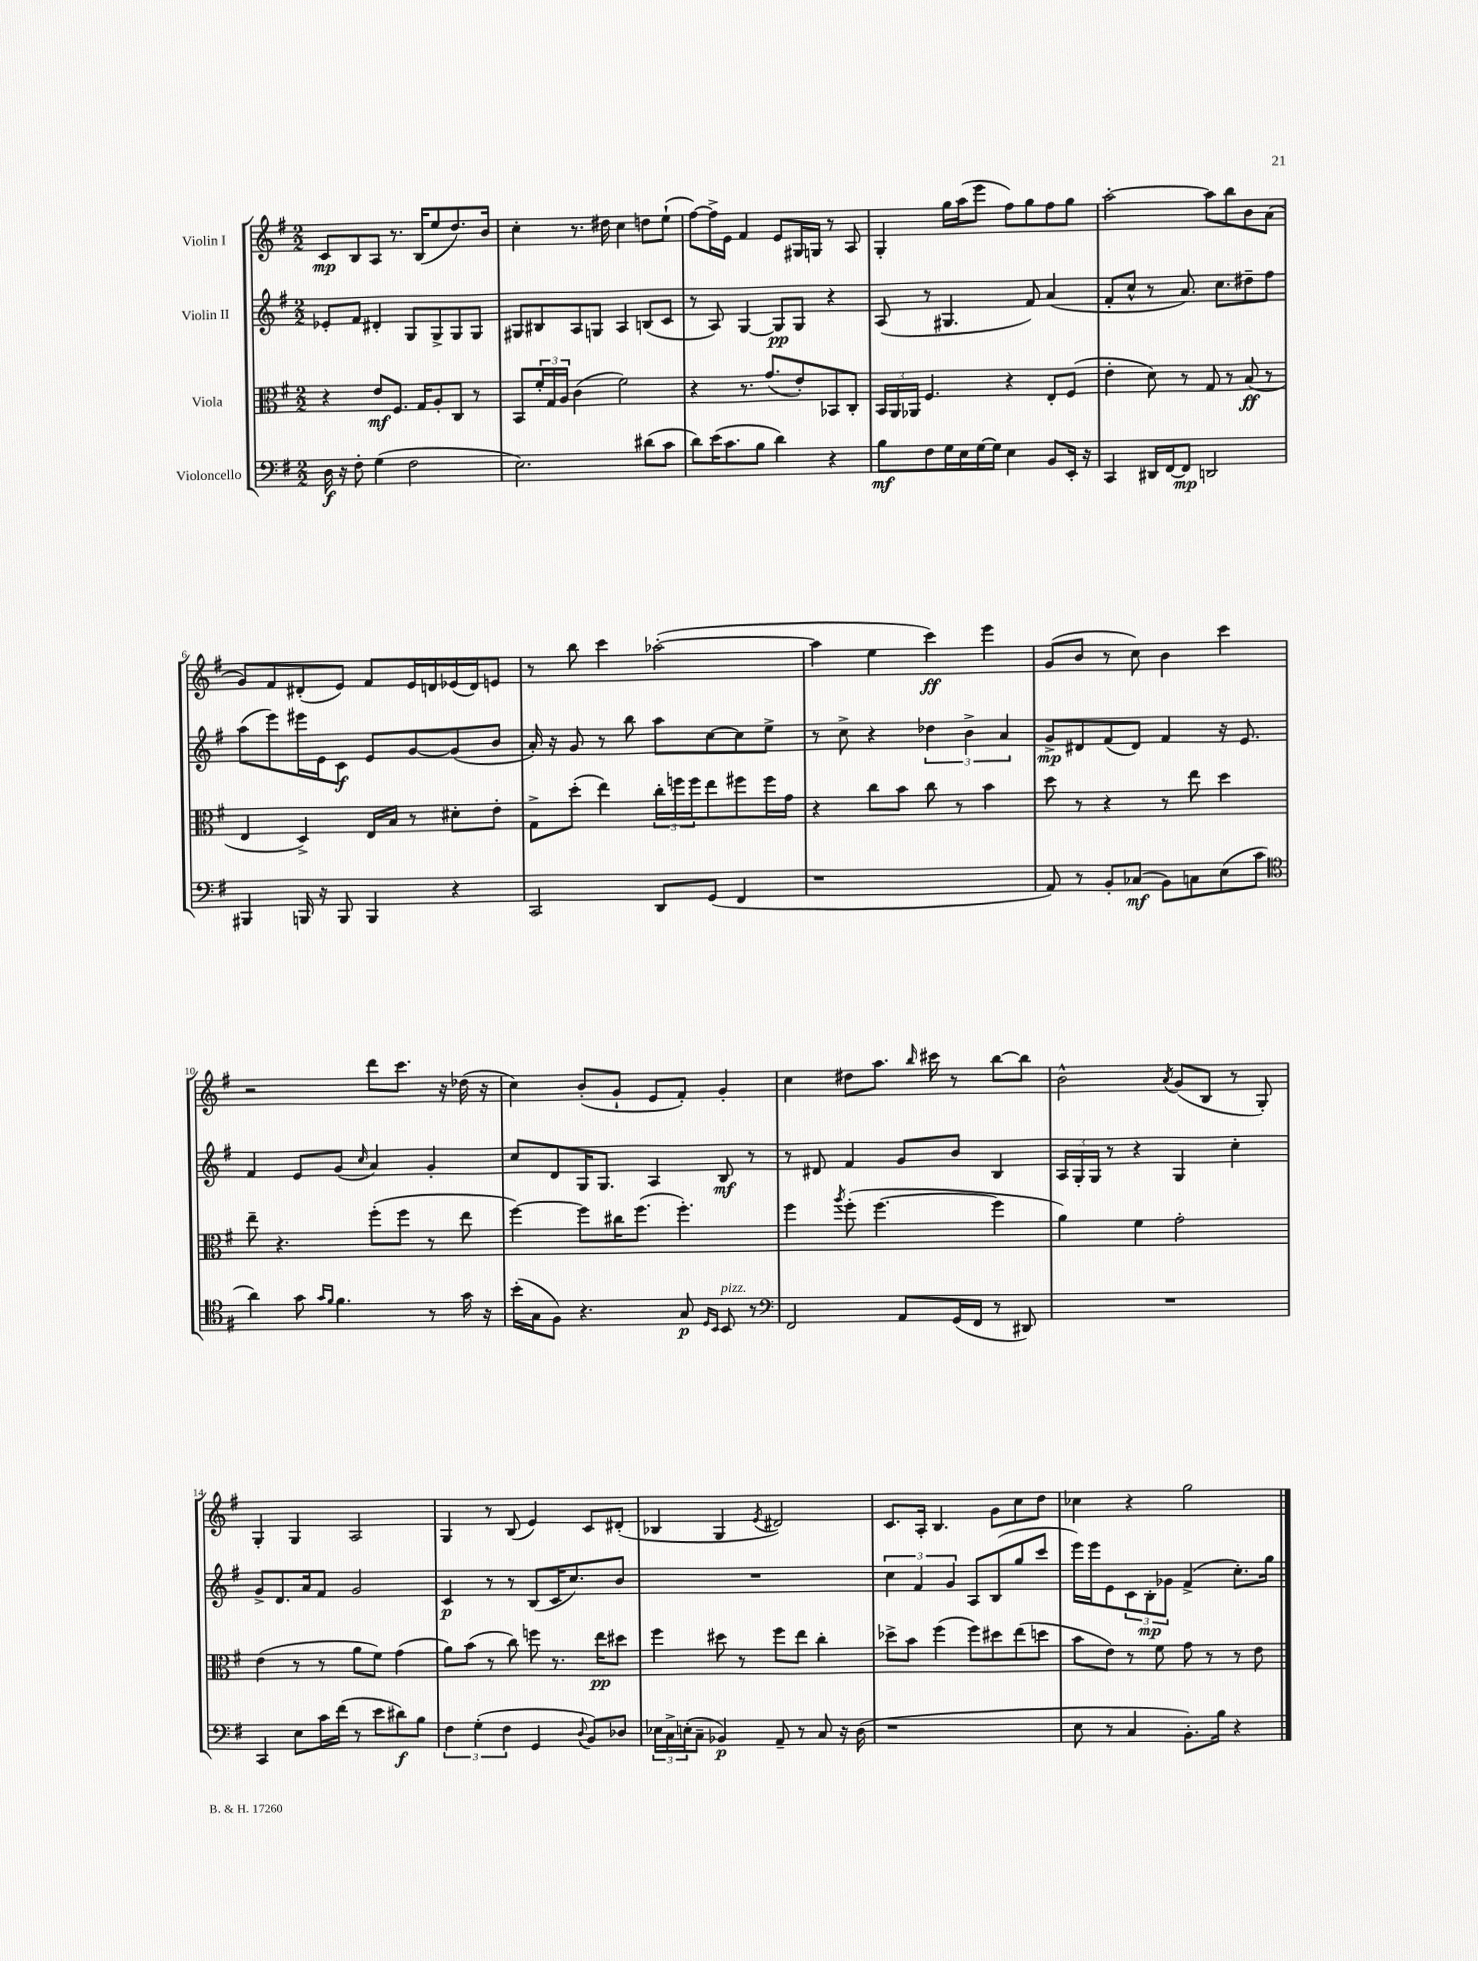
<<
\new StaffGroup <<
\new Staff = "s0" \with { instrumentName = "Violin I" } {
    \clef treble \key g \major \numericTimeSignature \time 2/2
    c'8\mp b8 a8 r8. b16( e''8 d''8.) b'16 |
    c''4-. r8. dis''16 c''4 d''8 e''8-!( |
    fis''8~) fis''16-> e'16 fis'4 e'8 gis16 g16 r8 a8 |
    g4-. g''16 a''16( e'''8 fis''8) g''8 fis''8 g''8 |
    a''2~-. a''8 b''8 b'8 a'8( |
    g'8) fis'8 dis'8-.( e'8) fis'8 e'16 d'16 ees'16( d'16) e'8 |
    r8 b''8 c'''4 aes''2~-.( |
    aes''4 e''4 c'''4\ff) e'''4 |
    g'8( b'8 r8 c''8) b'4 c'''4 |
    r2 d'''8 c'''8. r16 des''16( r16 |
    c''4) b'8-.( g'8-! e'8 fis'8-.) g'4-. |
    c''4 dis''8 a''8. \grace { b''16 } cis'''16 r8 b''8~ b''8 |
    b'2-^ \acciaccatura { a'8 } g'8( b8 r8 g8-.) |
    g4-. g4 a2 |
    g4 r8 b8( e'4) c'8 dis'8-.( |
    bes4 g4 \acciaccatura { e'8 } dis'2) |
    c'8. a16-. b4. g'8 c''8 d''8 |
    ces''4 r4 g''2 \bar "|." |
}
\new Staff = "s1" \with { instrumentName = "Violin II" } {
    \clef treble \key g \major \numericTimeSignature \time 2/2
    ees'8-. fis'8 dis'4-. g8 g8-> g8 g8 |
    gis8 bis8 a8 g8 a4 b8( c'8 |
    r8 a8) g4~ g8\pp g8 r4 |
    a8( r8 gis4. fis'8) a'4( |
    fis'8-. c''8-^ r8 a'8.) c''8. dis''8-- fis''8 |
    a''8( e'''8) eis'''16 e'16 c'8\f e'8 g'8~ g'8( b'8 |
    a'16-.) r16 g'8 r8 b''8 a''8 c''8~ c''8 e''8-> |
    r8 c''8-> r4 \tuplet 3/2 { des''4 b'4-> a'4 } |
    g'8->\mp dis'8 fis'8( dis'8) fis'4 r16 e'8. |
    fis'4 e'8 g'8( \grace { c''16 } a'4) g'4-. |
    c''8 d'8 g16 g8. a4 b8\mf r8 |
    r8 dis'8 fis'4 g'8 b'8 b4 |
    \tuplet 3/2 { a16 g16-. g16 } r8 r4 g4 c''4-. |
    g'8-> d'8. a'16 fis'8 g'2 |
    c'4\p r8 r8 b8( c'16 c''8.) b'8 |
    R1 |
    \tuplet 3/2 { c''4 fis'4 g'4 } a8 b8( g''8 c'''8 |
    e'''16) e'''16 e'8 \tuplet 3/2 { c'8 b8-.\mp ges'8 } fis'4->( c''8.-.) g''16 \bar "|." |
}
\new Staff = "s2" \with { instrumentName = "Viola" } {
    \clef alto \key g \major \numericTimeSignature \time 2/2
    r4 e'8\mf fis8. g16 a8-. c8 r8 |
    b,8 \tuplet 3/2 { fis'16-. g16 a16 } c'4( fis'2) |
    r4 r8. g'8.( e'8-.) bes,8 c8-. |
    \tuplet 3/2 { b,16 a,16 aes,16 } fis4. r4 e8-. fis8( |
    e'4-. d'8) r8 g8 r8 b8\ff( r8 |
    e4 d4->) e16 b16 r8 dis'8-. e'8-. |
    g8-> d''8-.( e''4) \tuplet 3/2 { c''16-. f''16 f''16 } e''8 fis''8 fis''16 g'16 |
    r4 c''8 b'8 c''8 r8 b'4 |
    d''8 r8 r4 r8 e''8 d''4 |
    e''8-- r4. fis''8-.( fis''8 r8 e''8 |
    fis''4~) fis''8 cis''16 fis''8.( fis''4.-.) |
    fis''4 \acciaccatura { a''8 } fis''8-.( fis''4.~ fis''4 |
    a'4) fis'4 g'2-. |
    e'4( r8 r8 a'8 fis'8) g'4( |
    a'8) b'8( r8 c''8) f''8 r8. e''16\pp dis''8 |
    fis''4 dis''8 r8 fis''8 e''8 c''4-. |
    des''8-> b'8 fis''4( fis''8) dis''8 e''8( d''8 |
    b'8 e'8) r8 fis'8 g'8 r8 r8 e'8 \bar "|." |
}
\new Staff = "s3" \with { instrumentName = "Violoncello" } {
    \clef bass \key g \major \numericTimeSignature \time 2/2
    d16\f r16 fis8-. g4( fis2 |
    e2.) dis'8( c'8 |
    d'8) e'16( c'8. b8 d'4) r4 |
    b8\mf fis8 g16 e16 g16~ g16 e4 b,8 e,16-. r16 |
    c,4 dis,16 fis,16~ fis,8\mp d,2 |
    bis,,4 b,,16 r16 b,,8 b,,4 r4 |
    c,2 d,8 g,8( fis,4 |
    r1 |
    a,8) r8 b,8-. ces8\mf( b,8) c8 e8( c'8 |
    \clef tenor a'4) g'8 \grace { g'16 fis'16 } fis'4. r8 g'16 r16 |
    b'16-.( g16 fis8) r4. g8\p \grace { d16 b,16 } b,8^\markup { \italic "pizz." } r8 |
    \clef bass fis,2 a,8 g,16( fis,16 r8 dis,8) |
    R1 |
    c,4 e8 c'16 fis'16( r8 e'8 dis'8\f) b8 |
    \tuplet 3/2 { fis4 g4-.( fis4 } g,4 \appoggiatura { d8 } b,8) des8 |
    \tuplet 3/2 { ees16 c16-> e16-.( } c8-- bes,4\p) a,8-- r8 c8 r16 d16( |
    r1 |
    e8 r8 c4 b,8.-.) b16 r4 \bar "|." |
}
>>
>>
